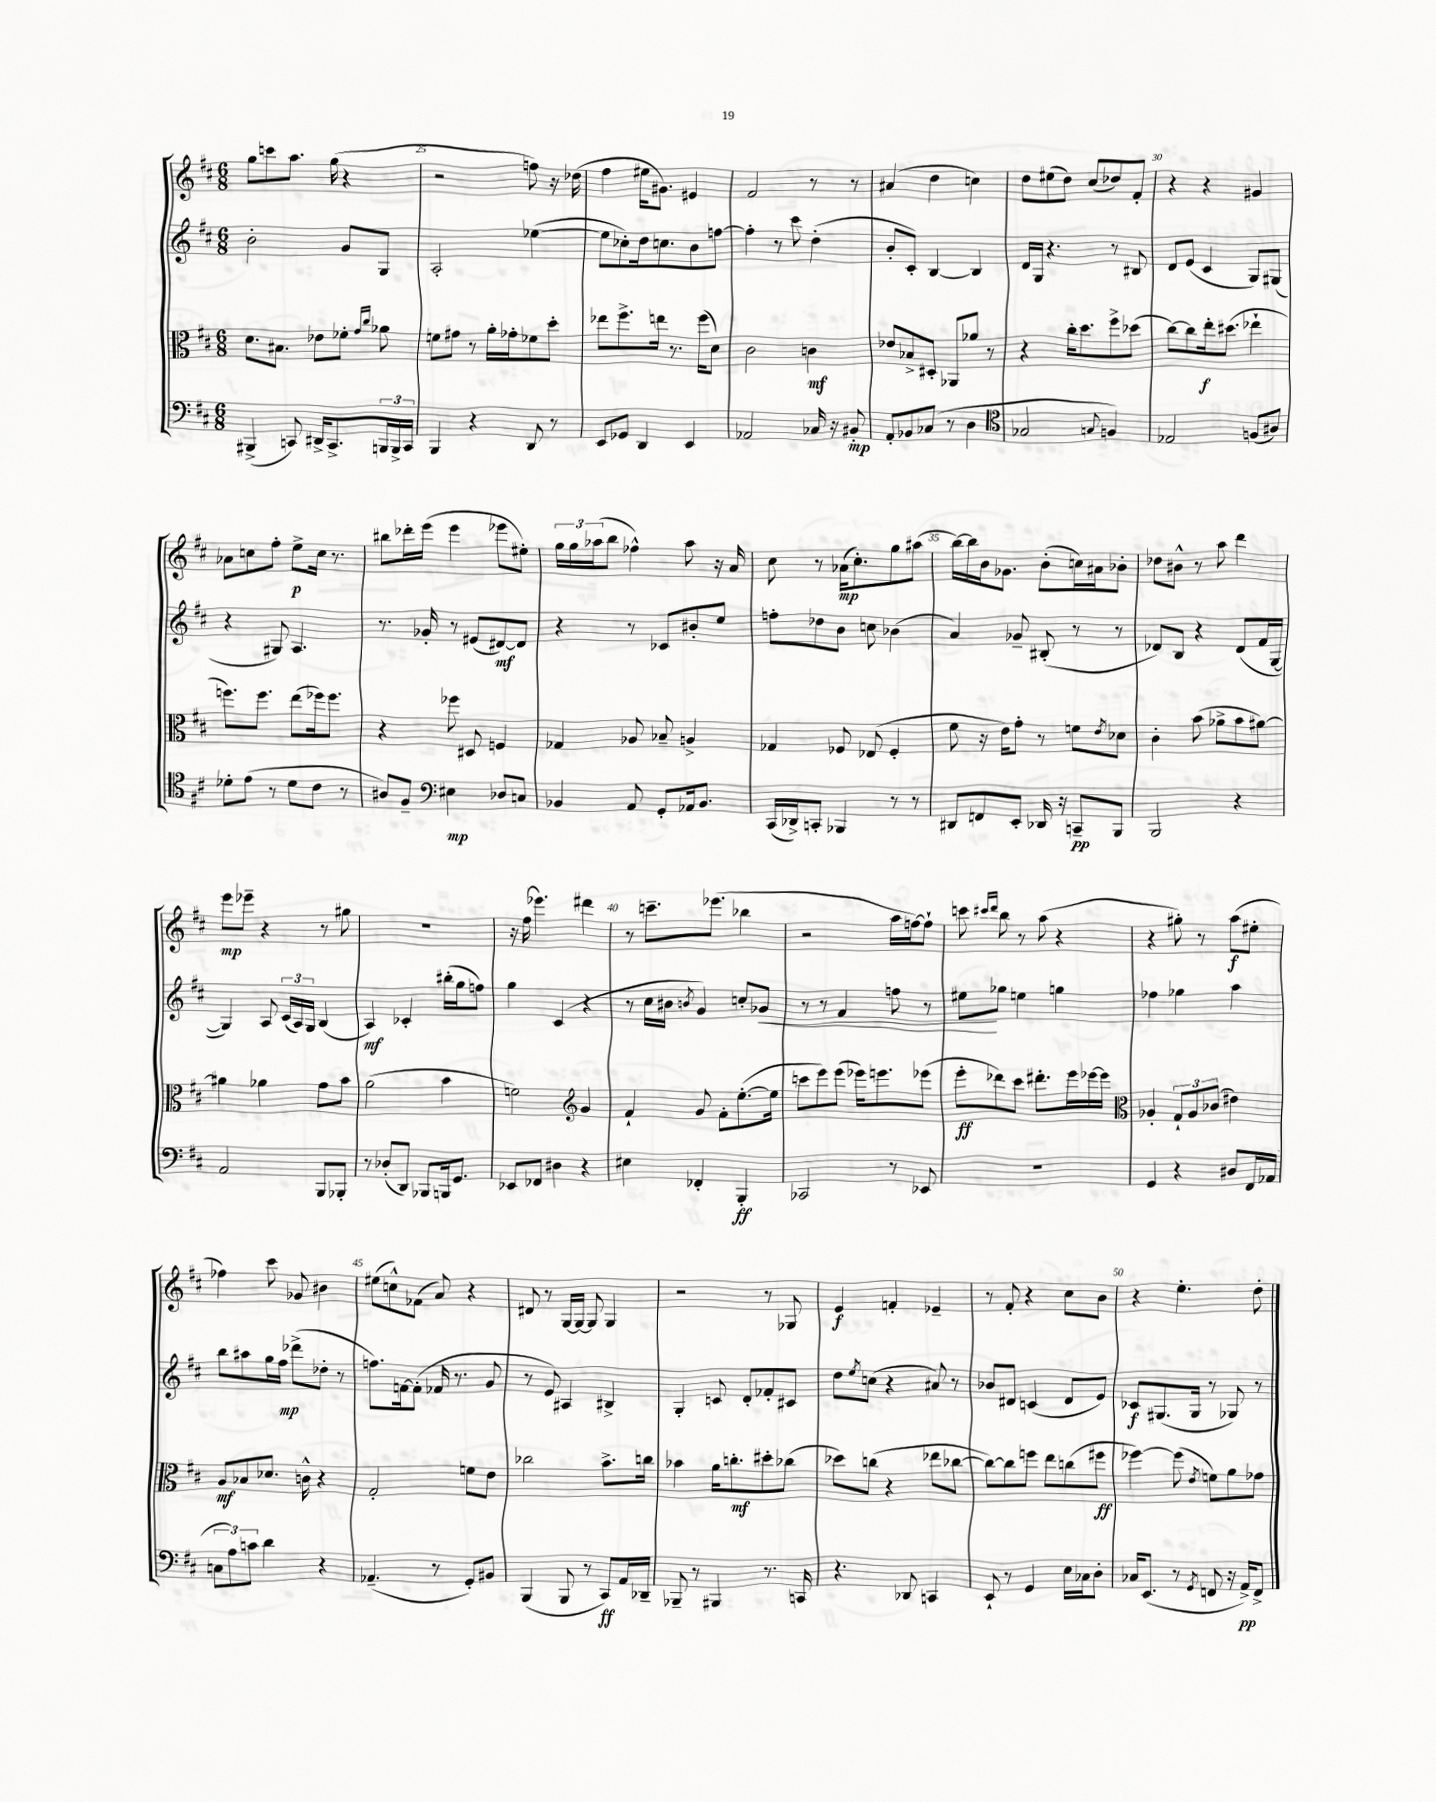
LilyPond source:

<<
\new StaffGroup <<
\new Staff = "s0" {
    \clef treble \key d \major \numericTimeSignature \time 6/8
    g''8 c'''8 a''8. g''16( r4 |
    r2 f''8) r16 des''16( |
    fis''4 eis''16 gis'8.) eis'4 |
    fis'2 r8 r8 |
    ais'4( d''4 c''4) |
    d''8 eis''8( d''8) cis''8( des''8) fis'8-. |
    r4 r4 gis'4 |
    aes'8 c''8 fis''8-. e''8->\p c''16 r8. |
    bis''8 des'''16-. e'''16( e'''4 ees'''8 eis''8-.) |
    \tuplet 3/2 { g''16 g''16 aes''16( } b''8 fes''4-^) aes''8 r16 a'16 |
    cis''8 r8 aes'16\mp( cis''8.-.) g''8 ais''8( |
    b''16~) b''16 b'16 ges'8. b'8-.( c''16) ais'16 bes'8-. |
    des''8 bis'8-^ r8 a''8 d'''4 |
    e'''8\mp ees'''8-- r4 r8 gis''8 |
    R2. |
    r16 fis''16( ees'''4.) dis'''4 |
    r8 c'''8.-- ees'''8.( bes''4 |
    r2 a''16 f''16~) f''8-! |
    c'''8 \grace { cis'''16 d'''16 } b''8 r8 a''8( r4 |
    r4 gis''8-.) r8 a''8\f( eis''8-. |
    fes''4) cis'''8 ges'8 bis'4 |
    eis''8( c''8-^) fes'8( a'8) r4 |
    dis'8 r8 g16~ g16~ g8 g4 |
    r2 r8 ges8 |
    e'4\f f'4-. ees'4-- |
    r8 fis'8-. r4 cis''8 b'8 |
    r4 e''4.-. d''8-. \bar "|." |
}
\new Staff = "s1" {
    \clef treble \key d \major \numericTimeSignature \time 6/8
    b'2-. g'8 g8 |
    a2-. ees''4~( |
    ees''8 ces''8-.) d''16 c''8. b'8 f''8~ |
    f''4-. r8 cis'''8 d''4-.( |
    b'8-. cis'8-.) b4~ b4 |
    d'16 g16 r4. r8 bis8 |
    d'8 e'8( cis'4 g8) gis8( |
    r4 gis8) a4. |
    r8. ges'16-. r8 eis'8( dis'8~\mf) dis'8 |
    r4 r8 ces'8 bis'8-. e''8 |
    f''8-. des''8 b'8 c''8 bes'4( |
    a'4) ges'8-- bis8-.( r8 r8 |
    des'8) b8 r4 des'8( fis'16 g16~ |
    g4) a8 \tuplet 3/2 { cis'16( a16) g16 } b4( |
    a4\mf) ces'4-. bis''16-.( g''16 f''8) |
    g''4 cis'4( r4 |
    r8 cis''16 bis'16 \acciaccatura { b'8 } g'4) c''8-. ges'8\< |
    r8 r8 fis'4 f''8 r8 |
    eis''8\! ges''8 e''4 g''4 |
    fes''4 ges''4 a''4 |
    b''8 ais''8 g''16 fis''16\mp des'''8->( des''8-. r8 |
    f''8.) f'16~ f'8-.( fes'16 r8. g'8 |
    r8 e'8) ais4 bis4-> |
    g4-. c'8 d'8-. fes'8-. cis'8 |
    d''8 \acciaccatura { e''8 } c''8( r4 ais'8) r8 |
    bes'8 dis'8 c'4( dis'8 e'8) |
    ces'8\f gis8.( gis16 r8 ges8) r8 \bar "|." |
}
\new Staff = "s2" {
    \clef alto \key d \major \numericTimeSignature \time 6/8
    d'8. bis8. ees'8 fes'8-. \grace { g'16 cis''16 } aes'8 |
    f'8 gis'8 r8 a'16-. ges'16-. fes'8 d''8-. |
    ees''8 fis''8.-> e''16 r8. fis''16( d'8) |
    cis'2 c'4\mf |
    ees'8 bes8-> dis8-. aes,8 aes'8 r8 |
    r4 cis''16-. d''8. fis''8-> des''8( |
    cis''8~) cis''8 e''16-.\f dis''8.( ees''4-! |
    f''8.) f''8. e''8( fes''16) fes''8. |
    r4 fes''8 dis8 f4 |
    ges4 aes8 bes8-- a4-> |
    ges4 fes8 ees8( fes4-. |
    fis'8 r16 e'16) g'8-. r8 f'8 \acciaccatura { e'8 } des'8 |
    cis'4-. b'8( aes'8-> b'8 ais'8~) |
    ais'4 aes'4 g'8 b'8 |
    a'2( b'4 |
    f'2) \clef treble g'4 |
    fis'4-! g'8 fis'8-. e''8.~-.( e''16 |
    c'''8 e'''8) e'''8( ees'''16) e'''8. ees'''8( |
    e'''8-.\ff des'''8) cis'''8 dis'''8.-. e'''16 ees'''16~ ees'''16 |
    \clef alto aes4-. \tuplet 3/2 { g8-! aes8 ces'8( } eis'4) |
    a8\mf bes8 des'8. c'16-^ r4 |
    g2-. f'8 e'8 |
    ces''2 b'8.-> c''16 |
    bes'4 a'16 c''8.-.\mf dis''8-. ces''8( |
    des''8) c''8( r4 ees''8 ces''8~ |
    ces''8~) ces''8 f''8 e''8 c''8( fis''8\ff |
    fes''4~) fes''8( \acciaccatura { e'8 } f'8) a'8 ges'8 \bar "|." |
}
\new Staff = "s3" {
    \clef bass \key d \major \numericTimeSignature \time 6/8
    bis,,4->( c,8) dis,16-> c,8.-> \tuplet 3/2 { b,,16 b,,16-> c,16 } |
    b,,4 r4 d,8 r8 |
    e,8 ges,8 d,4 e,4 |
    aes,2 ces16 r16 bis,8-.\mp |
    a,8-. bes,8 ces8( r8 d4 |
    \clef tenor ges2 \appoggiatura { g8 } f4) |
    ees2 f8( ais8) |
    des'8-. e'8( r8 des'8 cis'8 r8 |
    ais8) fis8-- \clef bass eis4\mp des8 c8 |
    bes,4 a,8 g,8-. aes,16 bes,8. |
    cis,16( des,16->) c,8-. bes,,4 r8 r8 |
    dis,8 f,8 e,8-. des,16 r16 c,8--\pp b,,8 |
    b,,2 r4 |
    a,2 b,,8 bes,,8-. |
    r8 des8-.( d,8) bes,,8 b,,16 g,8. |
    ees,8 fes,8 dis4 r4 |
    eis4 fes,4-. b,,4-.\ff |
    ces,2 r8 ees,8 |
    R2. |
    g,4 r4 dis8 fis,16 aes,16( |
    \tuplet 3/2 { c8 a8) c'8 } d'4 r4 |
    aes,4.--( r8 g,8-.) bis,8 |
    b,,4( b,,8 r8 cis,8\ff) a,16 des,16-- |
    bes,,8-- r8 bis,,4 r8. c,16 |
    r4. des,8 c,4 |
    e,8-! r8 g,4 e16 ces16 d8-. |
    ces16 e,8.( r8 \acciaccatura { g,8 } f,8 r16 a,16->\pp) f,8-> \bar "|." |
}
>>
>>
\layout { \context { \Score currentBarNumber = #24 \override BarNumber.break-visibility = ##(#f #t #t) barNumberVisibility = #(every-nth-bar-number-visible 5) } }
